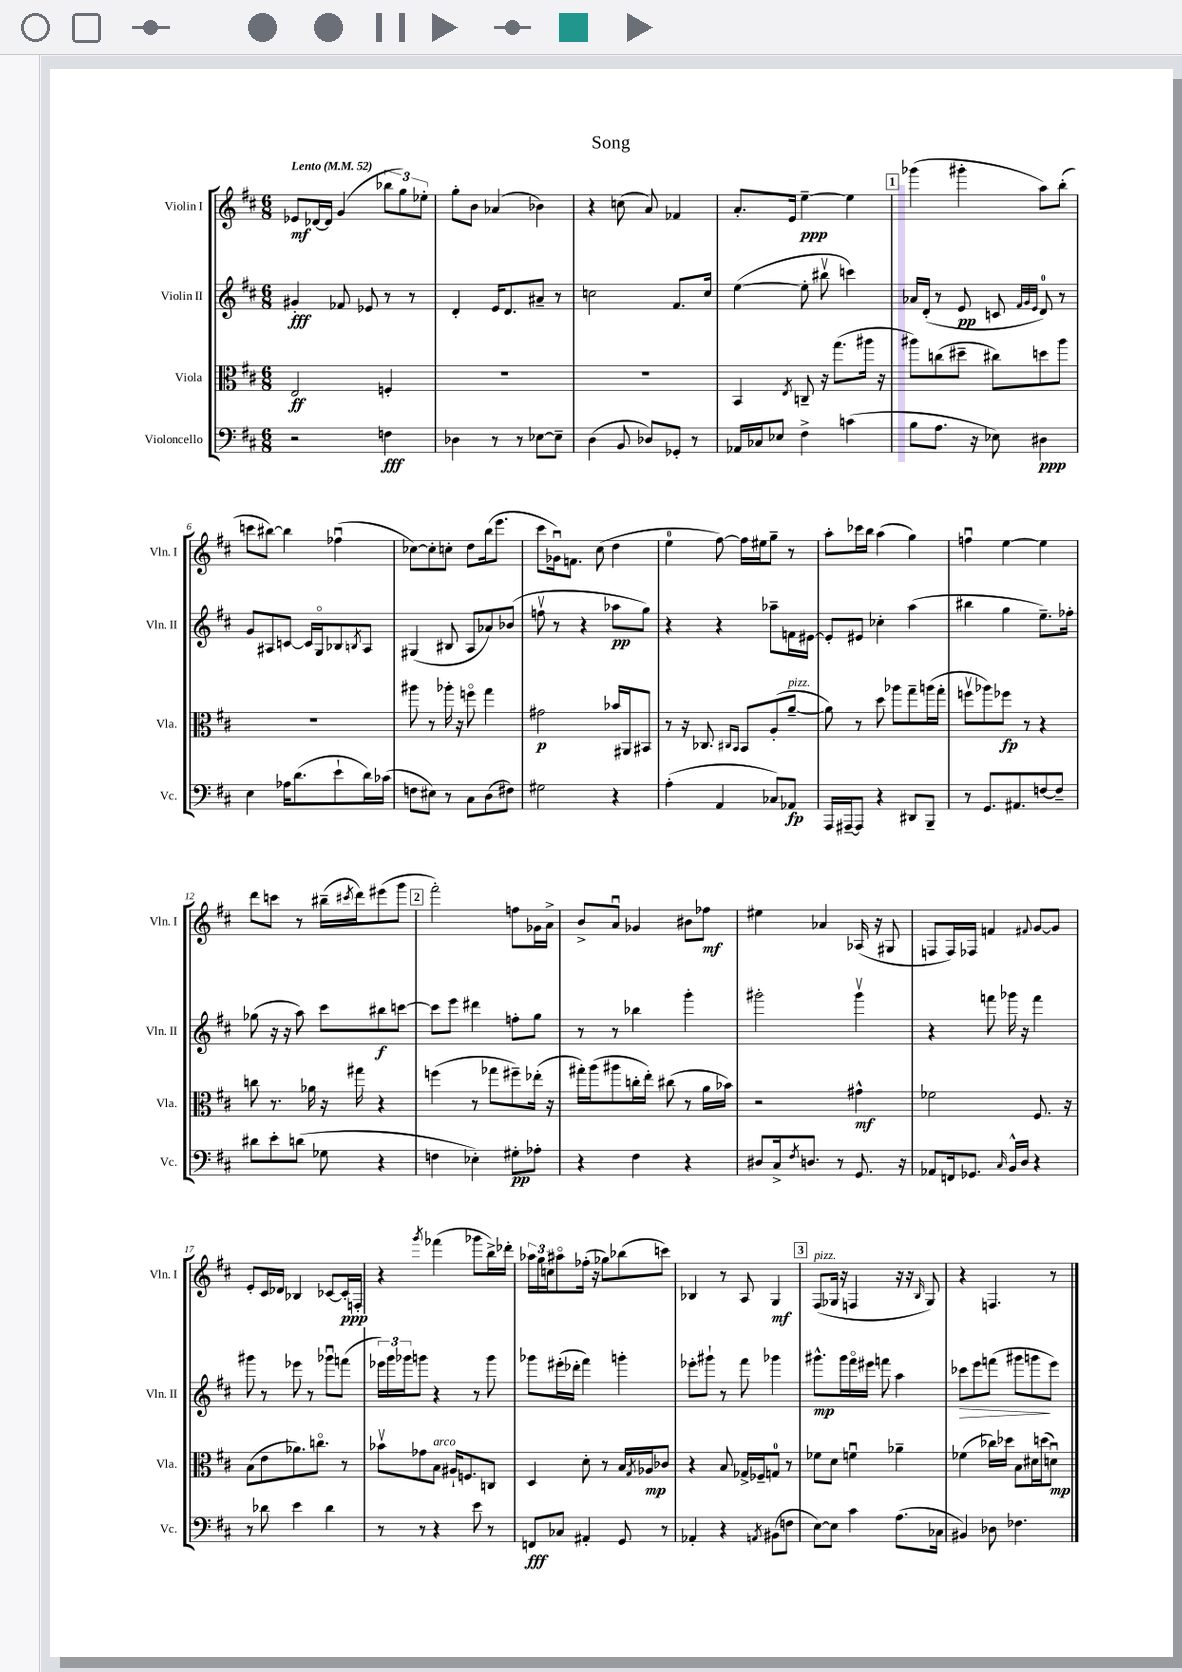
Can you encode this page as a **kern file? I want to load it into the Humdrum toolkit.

**kern	**dynam	**kern	**dynam	**kern	**dynam	**kern	**dynam
*part4	*part4	*part3	*part3	*part2	*part2	*part1	*part1
*staff4	*staff4	*staff3	*staff3	*staff2	*staff2	*staff1	*staff1
*I"Violoncello	*	*I"Viola	*	*I"Violin II	*	*I"Violin I	*
*I'Vc.	*	*I'Vla.	*	*I'Vln. II	*	*I'Vln. I	*
*clefF4	*	*clefC3	*	*clefG2	*	*clefG2	*
*k[f#c#]	*	*k[f#c#]	*	*k[f#c#]	*	*k[f#c#]	*
*M6/8	*	*M6/8	*	*M6/8	*	*M6/8	*
*MM52	*	*MM52	*	*MM52	*	*MM52	*
=1	=1	=1	=1	=1	=1	=1	=1
!	!	!	!	!	!	!LO:TX:a:B:t=Lento	!
2r	.	2E/	ff	4g#X'/	fff	8e-X/L	mf
.	.	.	.	.	.	[16d-X/L	.
.	.	.	.	.	.	16d-/JJ]	.
.	.	.	.	8f-X/	.	(4g/	.
.	.	.	.	8e-X/	.	.	.
4Fn\	fff	4Fn'/	.	8r	.	12bb-X\L	.
.	.	.	.	.	.	12gg\)	.
.	.	.	.	8r	.	.	.
.	.	.	.	.	.	12ee-X'\J	.
=2	=2	=2	=2	=2	=2	=2	=2
4D-X\	.	2.r	.	4d'/	.	8gg'\L	.
.	.	.	.	.	.	8b\J	.
8r	.	.	.	16e/KL	.	(4a-X/	.
.	.	.	.	8.d/	.	.	.
8r	.	.	.	.	.	.	.
[8E-X\L	.	.	.	8a#X~/J	.	4b-X\)	.
8E-~\J]	.	.	.	8r	.	.	.
=3	=3	=3	=3	=3	=3	=3	=3
(4D\	.	2.r	.	2ccn\	.	4r	.
8BB/	.	.	.	.	.	(8ccn\	.
8D-X/L)	.	.	.	.	.	8a/)	.
8GG-X'/J	.	.	.	8.f#/L	.	4f-X/	.
8r	.	.	.	.	.	.	.
.	.	.	.	16cc/Jk	.	.	.
=4	=4	=4	=4	=4	=4	=4	=4
16AA-X/LL	.	4BB/	.	([4ee\	.	8.a'/L	.
16C-X/J	.	.	.	.	.	.	.
8E-X/J	.	.	.	.	.	.	.
.	.	.	.	.	.	16e/Jk	.
.	.	8qE/	.	.	.	.	.
4F#^\	.	8Cn~/	.	8ee'\]	.	[4ee~\	ppp
.	.	16r	.	8bb#Xv\	.	.	.
.	.	(8.gg\L	.	.	.	.	.
(4cn\	.	.	.	4cccn\)	.	4ee\]	.
.	.	16aa#X\Jk	.	.	.	.	.
.	.	16r	.	.	.	.	.
!!LO:REH:place=s1:t=1
=5	=5	=5	=5	=5	=5	=5	=5
8B\L	.	8aa#X\L)	.	16a-X/LL	.	(4ggg-X\	.
.	.	.	.	(16d'/JJ	.	.	.
8.A\J	.	(8ccn\	.	8r	.	.	.
.	.	8dd#X~\J	.	8e/	pp	4ggg#X'\	.
16r	.	.	.	.	.	.	.
8E-X\)	.	8cc#X\L)	.	8cn/	.	.	.
.	.	.	.	32qqf#/LLL	.	.	.
.	.	.	.	32qqg/	.	.	.
.	.	.	.	32qqe/JJJ	.	.	.
4D#X\	ppp	8ddn\	.	8d/)	.	8aa\L)	.
.	.	8aa#\J	.	8r	.	(8bb'\J	.
!!LO:LB:g=z
=6	=6	=6	=6	=6	=6	=6	=6
4E\	.	2.r	.	8g/L	.	8cccn\L	.
.	.	.	.	8A#X/	.	[8bb#X\J)	.
16A-X\KL	.	.	.	[8cn/J	.	4bb#\]	.
(8.d\	.	.	.	.	.	.	.
.	.	.	.	16c/LL]	.	.	.
.	.	.	.	16G/J	.	.	.
8e`\	.	.	.	8B-X/	.	(4ff-Xu\	.
.	.	.	.	8qBn/	.	.	.
16d\L)	.	.	.	8A#/J	.	.	.
(16c-X\JJ	.	.	.	.	.	.	.
=7	=7	=7	=7	=7	=7	=7	=7
8Fn\L	.	8aa#X\	.	(4G#X/	.	[8cc-X\L)	.
8E#X\J)	.	8r	.	.	.	8cc-'\]	.
8r	.	16aa-X'\	.	8B#X/	.	8ccn'\J	.
.	.	16r	.	.	.	.	.
8C#\L	.	8ffn\	.	8A/L	.	8dd\L	.
(8D\	.	4gg\	.	8a-X/)	.	(16bb\k	.
.	.	.	.	.	.	8.eee\J	.
8F#X\J)	.	.	.	(8b-X/J	.	.	.
=8	=8	=8	=8	=8	=8	=8	=8
2G#X\	.	2g#X\	p	8ffnv\	.	8ccc#\L	.
.	.	.	.	8r	.	16g-Xu\k)	.
.	.	.	.	.	.	8.fn\J	.
.	.	.	.	4r	.	.	.
.	.	.	.	.	.	(8cc#\	.
4r	.	16b-X/LL	.	8aa-X\L	pp	4dd\	.
.	.	16AA#X/J	.	.	.	.	.
.	.	8BB#X/J	.	8gg\J)	.	.	.
=9	=9	=9	=9	=9	=9	=9	=9
(4A'\	.	8r	.	4r	.	4ee\	.
.	.	16r	.	.	.	.	.
.	.	8.C-X/	.	.	.	.	.
4AA/	.	.	.	4r	.	[8ff#\)	.
.	.	16qqC#X/LL	.	.	.	.	.
.	.	16qqBB/JJ	.	.	.	.	.
.	.	8BB/L	.	.	.	16ff#\LL]	.
.	.	.	.	.	.	16ee#X\J	.
8C-X/L)	.	(8A'/	.	8aa-X~\L	.	8gg~\J	.
!	!	!LO:TX:a:i:t=pizz.	!	!	!	!	!
8AA-X/J	fp	[8a~/J	.	16fn\L	.	8r	.
.	.	.	.	[16e#X\JJ	.	.	.
=10	=10	=10	=10	=10	=10	=10	=10
16AAA/LL	.	8a\])	.	8e#'/L]	.	8aa'\L	.
[16AAA#X~/J	.	.	.	.	.	.	.
8AAA#/J]	.	8r	.	8e#X/J	.	16ccc-X\L	.
.	.	.	.	.	.	16bb\JJ	.
4r	.	8dd\	.	4cc-X'\	.	(4aa\	.
.	.	8aa-X\L	.	.	.	.	.
8DD#X/L	.	8gg~\	.	(4aa\	.	4gg\)	.
8BBB~/J	.	(16aan\L	.	.	.	.	.
.	.	16gg'\JJ	.	.	.	.	.
=11	=11	=11	=11	=11	=11	=11	=11
8r	.	8ffnv\L	.	4bb#X\	.	4ffnu\	.
8.GG/L	.	8aa-X\)	.	.	.	.	.
.	.	8ff-X\J	fp	4gg\	.	[4ee\	.
8.AA#X/	.	.	.	.	.	.	.
.	.	8r	.	.	.	.	.
[8Fn/	.	4r	.	8.ee~\L)	.	4ee\]	.
8F~/J]	.	.	.	.	.	.	.
.	.	.	.	16ff-X'\Jk	.	.	.
!!LO:LB:g=z
=12	=12	=12	=12	=12	=12	=12	=12
8d#X\L	.	8ccn\	.	(8gg-X\	.	8ddd\L	.
8e'\	.	8.r	.	16r	.	8cccn\J	.
.	.	.	.	16r	.	.	.
(8dn\J	.	.	.	8aa\)	.	8r	.
.	.	16a-X\	.	.	.	.	.
8G-X\	.	16r	.	8ccc#\L	.	(16bb#X~\LL	.
.	.	.	.	.	.	8qccc#X/	.
.	.	16gg#X\	.	.	.	16ddd\J)	.
4r	.	4r	.	8bb#X\	f	(8eee#X\	.
.	.	.	.	[8cccn\J	.	8ggg\J	.
!!LO:REH:place=s1:t=2
=13	=13	=13	=13	=13	=13	=13	=13
4Fn\	.	(4ffn\	.	8ccc\L]	.	2fff#'\)	.
.	.	.	.	8eee\J	.	.	.
4E-X'\)	.	8r	.	4ddd#X\	.	.	.
.	.	8gg-X\L	.	.	.	.	.
8G#X'\L	pp	8ff#X~\)	.	8ffn'\L	.	8ffn\L	.
8A-X'\J	.	(16ee-X'\Jk	.	8gg\J	.	16g-X\L	.
.	.	16r	.	.	.	16a^\JJ	.
=14	=14	=14	=14	=14	=14	=14	=14
4r	.	16gg#X'\LL)	.	8r	.	8b^/L	.
.	.	(16aa\J	.	.	.	.	.
.	.	8aa#X\	.	8r	.	8au/J	.
4F#\	.	16ccn'\L	.	4bb-X\	.	4g-X/	.
.	.	16ee'\JJ)	.	.	.	.	.
.	.	(8cc#X\	.	.	.	.	.
4r	.	8r	.	4ggg'\	.	8b#X\L	.
.	.	16a\LL	.	.	.	8ff-X\J	mf
.	.	16b-X\JJ)	.	.	.	.	.
=15	=15	=15	=15	=15	=15	=15	=15
8D#X/L	.	2r	.	2ggg#X'\	.	4ee#X\	.
16C#^/k	.	.	.	.	.	.	.
8qF#/	.	.	.	.	.	.	.
8.Dn/J	.	.	.	.	.	.	.
.	.	.	.	.	.	4a-X/	.
8r	.	.	.	.	.	.	.
8.GG/	.	4g#X^^\	mf	4ggg#v\	.	(16A-X/	.
.	.	.	.	.	.	16r	.
.	.	.	.	.	.	8G#X/	.
16r	.	.	.	.	.	.	.
=16	=16	=16	=16	=16	=16	=16	=16
8AA-X/L	.	2f-X\	.	4r	.	8Fn/L	.
16FFn/k	.	.	.	.	.	16F/L)	.
8.GG-X/J	.	.	.	.	.	16F-X/JJ	.
.	.	.	.	8fffn\	.	4fn/	.
16qqC#/	.	.	.	.	.	.	.
16BB^^/LL	.	.	.	16ggg-X\	.	.	.
16D/JJ	.	.	.	16r	.	.	.
.	.	.	.	.	.	8qqf#X/	.
4r	.	8.F#/	.	4fff\	.	[8g/L	.
.	.	.	.	.	.	8g/J]	.
.	.	16r	.	.	.	.	.
!!LO:LB:g=z
=17	=17	=17	=17	=17	=17	=17	=17
8r	.	(8B\L	.	8ggg#X\	.	8e'/L	.
8d-X\	.	8e\	.	8r	.	16c#/L	.
.	.	.	.	.	.	16d-X/JJ	.
4e\	.	8.a-X\)	.	8eee-X\	.	4B-X/	.
.	.	.	.	8r	.	.	.
.	.	8.ccn\J	.	.	.	.	.
4d-\	.	.	.	8ggg-Xu\L	.	[8c-X/L	.
.	.	8r	.	(8fffn\J	.	16c-'/L]	ppp
.	.	.	.	.	.	16Fn'/JJ	.
=18	=18	=18	=18	=18	=18	=18	=18
8r	.	8b-Xv\L	.	24eee-X\LL)	.	4r	.
.	.	.	.	24ggg\	.	.	.
.	.	.	.	24ggg-X\J	.	.	.
8r	.	8g-X\	.	8gggn\J	.	.	.
.	.	.	.	.	.	8qggg/	.
!	!	!LO:TX:a:i:t=arco	!	!	!	!	!
4r	.	8B\J	.	4r	.	(4fff-X\	.
.	.	16A#X`/KL	.	.	.	.	.
.	.	8.Fn/	.	.	.	.	.
8e\	.	.	.	8r	.	8ggg-X\L	.
8r	.	8Cn/J	.	8ggg\	.	16bb^\L)	.
.	.	.	.	.	.	16ddd-X'\JJ	.
=19	=19	=19	=19	=19	=19	=19	=19
8FFn/L	fff	4D/	.	8ggg-X\L	.	24aa-X\LL	.
.	.	.	.	.	.	24gg\	.
.	.	.	.	.	.	24ccn\J	.
8C-X/J	.	.	.	(16eee#X'\L	.	8aa#X\	.
.	.	.	.	16ddd-X'\JJ	.	.	.
4AA#X'/	.	8d'\	.	4fff#\)	.	(16ff-X'\Jk	.
.	.	.	.	.	.	16r	.
.	.	8r	.	.	.	8gg-X\L)	.
8GG/	.	16B/LL	.	4gggn'\	.	(8bb-X\	.
.	.	8qG/	.	.	.	.	.
.	.	16A-X/J	mp	.	.	.	.
8r	.	8c-X/J	.	.	.	8cccn\J)	.
=20	=20	=20	=20	=20	=20	=20	=20
4AA-X'/	.	4r	.	8eee-X'\L	.	4B-X/	.
.	.	.	.	8ggg#X`\J	.	.	.
4r	.	8B/	.	8r	.	8r	.
.	.	16G-X^/LL	.	8fff#\	.	8A/	.
.	.	16F-X~/J	.	.	.	.	.
8qAAn/	.	.	.	.	.	.	.
(8BB#X\L	.	8Gn/J	.	4ggg-X\	.	4G/	mf
8Fn\J	.	8r	.	.	.	.	.
!!LO:REH:place=s1:t=3
=21	=21	=21	=21	=21	=21	=21	=21
!	!	!	!	!	!	!LO:TX:a:i:t=pizz.	!
[8E\L)	.	8f-X\L	.	8.ggg#X^^\L	mp	(8F#/L	.
8E\J]	.	8d\J	.	.	.	16G-X/Jk	.
.	.	.	.	16ggg#\L	.	16r	.
4c#\	.	4fnu\	.	16fff#\	.	4Fn/	.
.	.	.	.	16eee#X\JJ	.	.	.
.	.	.	.	8fffn\	.	.	.
(8.A\L	.	4a-X~\	.	4aa\	.	16r	.
.	.	.	.	.	.	16r	.
.	.	.	.	.	.	16qqB/	.
.	.	.	.	.	.	8G-/)	.
16C-X\Jk	.	.	.	.	.	.	.
=22	=22	=22	=22	=22	=22	=22	=22
!	!	!	!	!	!LO:HP:b	!	!
4BB#X/)	.	(4f-X\	.	8ccc-X\L	>	4r	.
.	.	.	.	8eee\	.	.	.
8D-X\	.	16cc-X\LL)	.	(8fffn\J	.	4.Fn/	.
.	.	16dd-X\JJ	.	.	.	.	.
4.F-X\	.	8B\L	.	8ggg#X\L	.	.	.
.	.	16d#X\L	.	8gggn\	.	.	.
.	.	(16ddn\J	.	.	.	.	.
.	.	8dnu\J)	mp	8eee\J)	]	8r	.
==	==	==	==	==	==	==	==
*-	*-	*-	*-	*-	*-	*-	*-
